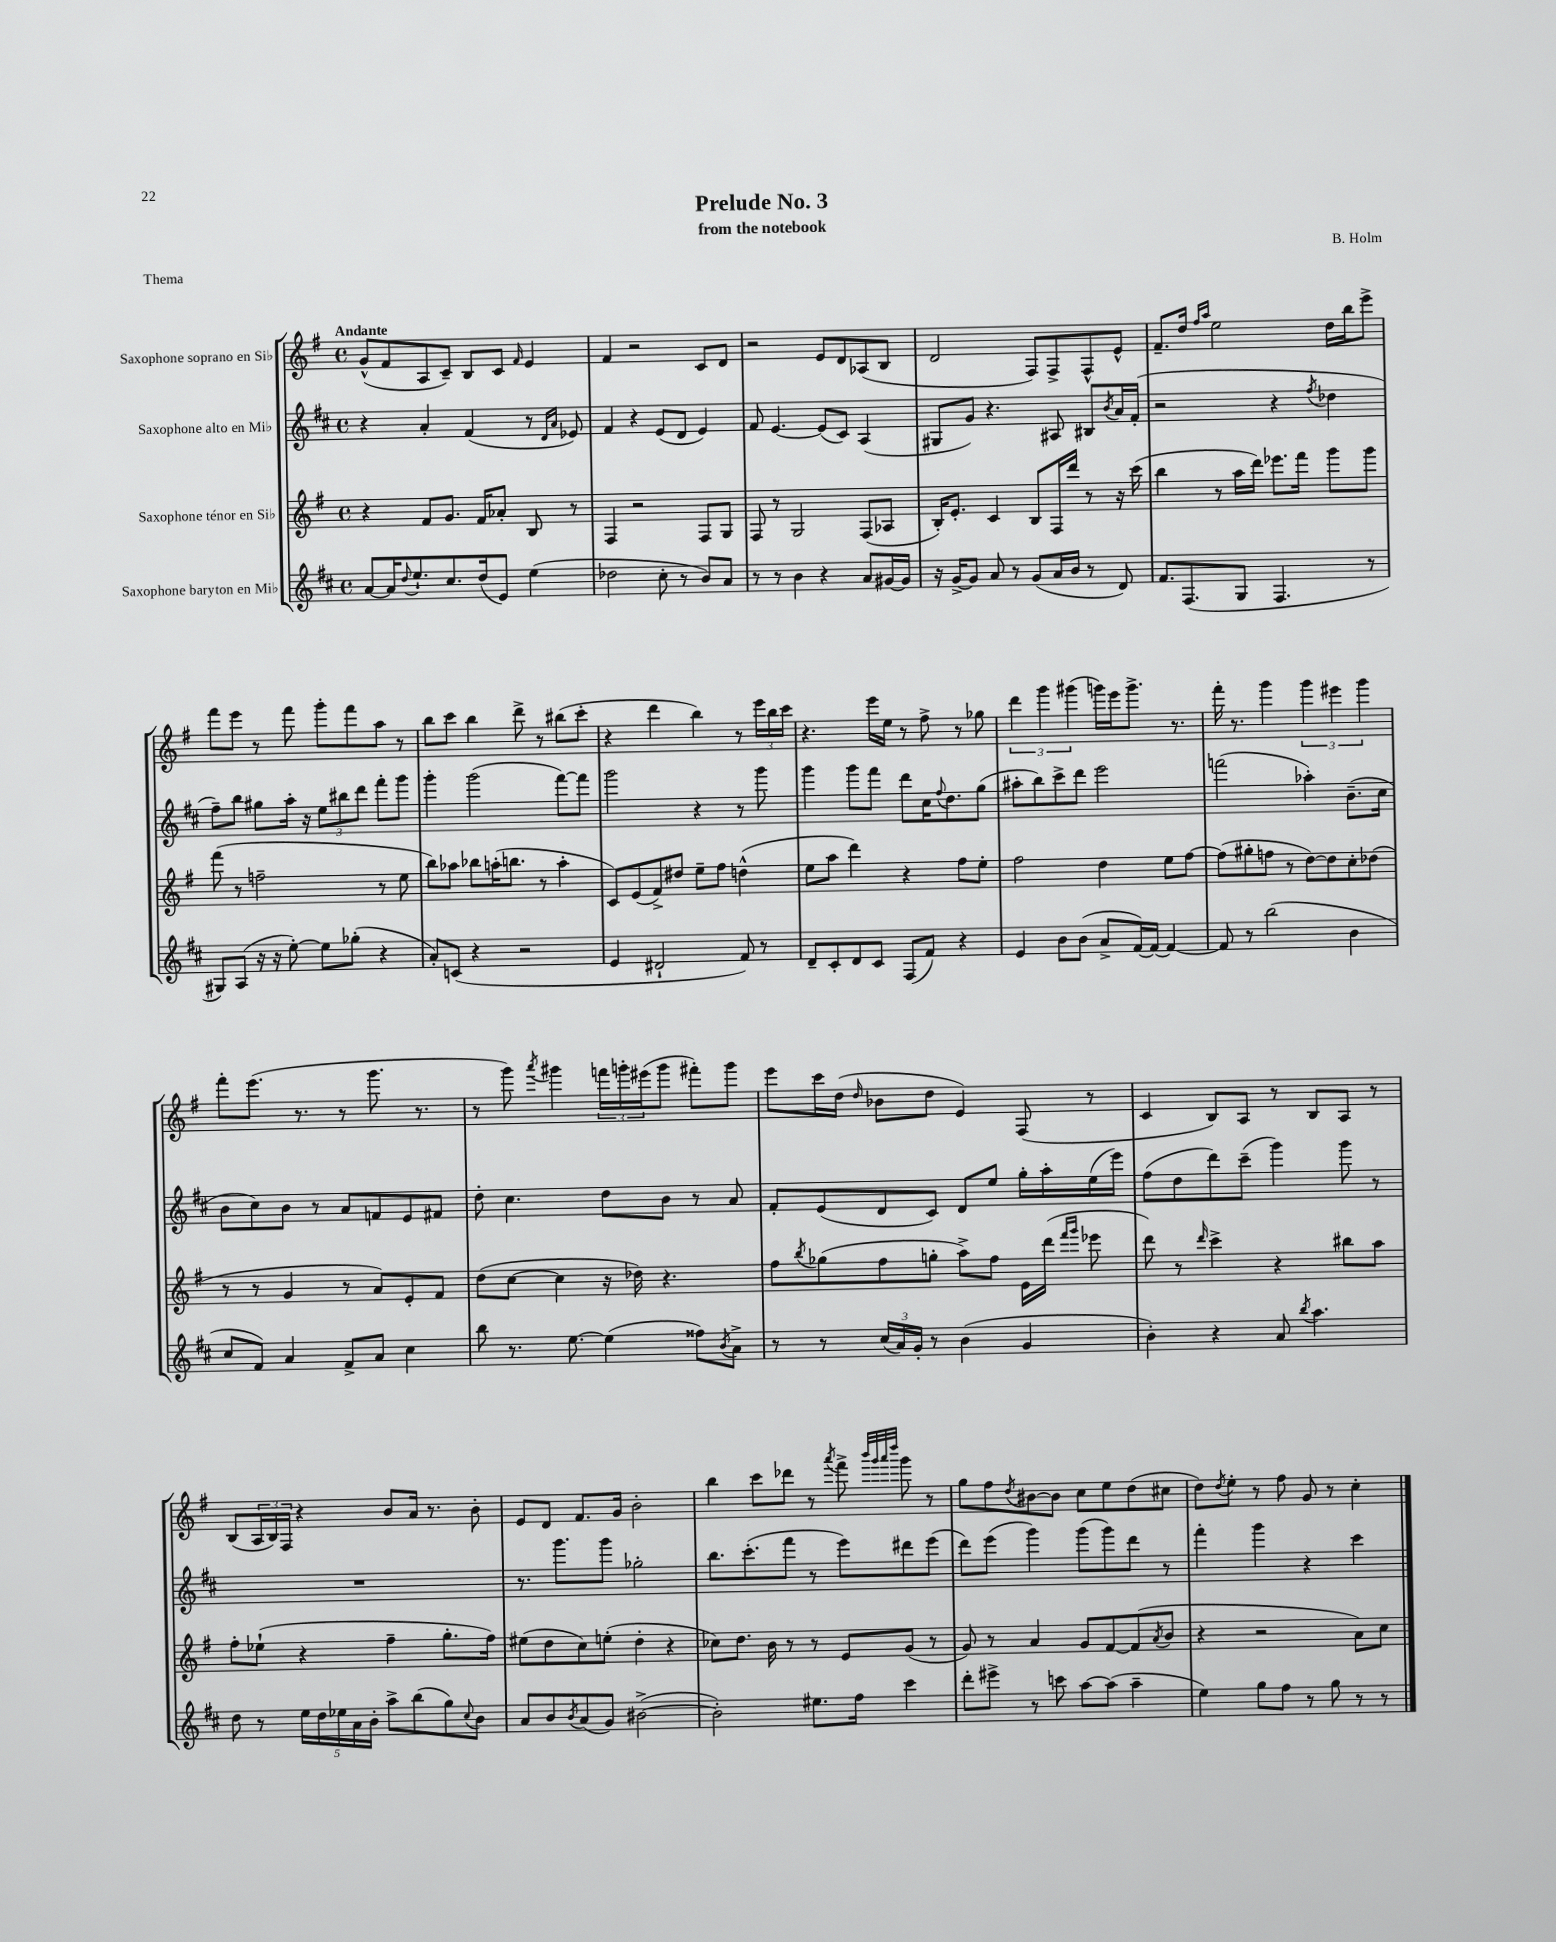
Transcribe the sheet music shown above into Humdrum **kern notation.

**kern	**kern	**kern	**kern
*staff4	*staff3	*staff2	*staff1
*clefG2	*clefG2	*clefG2	*clefG2
*k[f#c#]	*k[f#]	*k[f#c#]	*k[f#]
*M4/4	*M4/4	*M4/4	*M4/4
*met(c)	*met(c)	*met(c)	*met(c)
[8a	4r	4r	(8g^^
16a]	.	.	8f#
8qqdd	.	.	.
8.ee`	.	.	.
.	8f#	4a'	8A
8.cc#	8.g	.	8c~)
.	.	(4f#	8B
(16dd	16f#	.	.
8e)	8a-'	.	8c
.	.	.	16qqf#
(4ee	8B	8r	4e
.	.	16qqd	.
.	.	16qqa	.
.	8r	8e-)	.
=	=	=	=
2dd-	4F#	4f#	4f#
.	2r	4r	2r
8cc#'	.	(8e	.
8r	.	8d	.
8b)	8F#	4e)	8c
8a	8G	.	8d
=	=	=	=
8r	8F#	8f#	2r
8r	8r	[4.e	.
4b	2G	.	.
4r	.	(8e]	8e
.	.	8c#)	8d
8a	(8F#	(4A	(8A-
[16g#	8A-	.	8B
16g#]	.	.	.
=	=	=	=
16r	16B')	8G#	2d
[16g^	8.e'	.	.
8g]	.	8g)	.
8a	4c	4.r	.
8r	.	.	.
(8g	8B	.	8F#)
16a	16F#	8A#	8F#^
16b	16ddd	.	.
8r	8r	8B#	8F#^^
.	.	8qb	.
8d)	16r	16a	8e^^
.	(16ccc	(16f#'	.
=	=	=	=
8.f#	4bb	2r	8.f#~
(8.F#	.	.	16dd
.	.	.	16qqff#
.	.	.	16qqaa
.	8r	.	2ee
8G	16aa	.	.
.	16ddd)	.	.
4.F#	8.eee-	4r	.
.	16fff#	.	.
.	.	8qff#	.
.	8ggg	4dd-	16dd
.	.	.	16bb
8r	8ggg	.	8eee^
=	=	=	=
8G#)	(8fff#	8ff#~)	8fff#
(8A	8r	8bb	8eee
16r	2ff~	8gg#	8r
16r	.	.	.
[8ee')	.	16aa'	8fff#
.	.	16r	.
8ee]	.	12ee	8ggg'
.	.	12bb#	.
(8gg-'	.	.	8fff#
.	.	12ddd	.
4r	8r	8fff#'	8aa
.	8ee	8ggg	8r
=	=	=	=
8a')	8bb)	4ggg'	8bb
(8c	8aa-	.	8ccc
4r	8bb-	(2ggg	4bb
.	(16aa'	.	.
.	8.bb	.	.
2r	.	.	8ddd^
.	8r	.	8r
.	4aa'	[8fff#)	(8bb#
.	.	8fff#]	8ccc'
=	=	=	=
4e	8c)	2ggg	4r
.	(8e	.	.
2d#`	8f#^)	.	4ddd
.	8dd#	.	.
.	8ee~	4r	4bb)
.	8ff#	.	.
8f#)	(4dd^^	8r	8r
8r	.	8ggg	24eee
.	.	.	24bb
.	.	.	24ccc
=	=	=	=
8d~	8ee	4ggg	4.r
8c#'	8aa	.	.
8d	4ddd)	8ggg	.
8c#	.	8fff#	16eee
.	.	.	16ee
(8F#	4r	8ddd	8r
8f#)	.	16cc#	8ff#^
.	.	8qqff#	.
.	.	8.dd	.
4r	8ff#	.	8r
.	8ee'	(8gg	8gg-
=	=	=	=
4e	2ff#	8aa#'	6ddd
.	.	8bb)	.
.	.	.	6ggg
8b	.	8ccc#^	.
.	.	.	(6ggg#
(8b	.	8ddd	.
8a^	4dd	2eee	16ggg)
.	.	.	16eee
[16f#)	.	.	8.ggg^
16f#_	.	.	.
4f#_	8ee	.	.
.	.	.	8.r
.	[8ff#	.	.
=	=	=	=
8f#]	(8ff#]	(2fff	16fff#'
.	.	.	8.r
8r	8gg#'	.	.
(2bb	8ff	.	4ggg
.	8r	.	.
.	[8dd)	4aa-')	6ggg
.	8dd]	.	.
.	.	.	6eee#
4b	8cc'	(8.b~	.
.	.	.	6ggg
.	(8dd-	.	.
.	.	16cc#	.
=	=	=	=
8cc#	8r	8b	8fff#'
8f#)	8r	8cc#)	(8.eee
4a	4g	8b	.
.	.	.	8.r
.	.	8r	.
8f#^	8r	8a	8r
8a	8a)	8f	8.ggg
4cc#	8e'	8e	.
.	.	.	8.r
.	8f#	8f#	.
=	=	=	=
8bb	(8dd	8dd'	8r
8.r	[8cc	4.cc#	8ggg)
.	.	.	8qaaa
.	4cc]	.	4ggg#
[8.ee	.	.	.
(4ee]	16r	8dd	24fff
.	.	.	24ggg'
.	16dd-)	.	.
.	.	.	(24eee#
.	4.r	8b	8ggg
8ff##)	.	8r	8fff#')
8qb	.	.	.
8a^	.	8a	8ggg
=	=	=	=
8r	8ff#	8f#'	8eee
.	8qbb	.	.
8r	(8gg-	(8e	16ccc
.	.	.	(16dd
.	.	.	16qqdd
(24cc#	8ff#	8d	8b-
24a)	.	.	.
24g'	.	.	.
8r	8gg'	8c#)	8dd
(4b	8aa^)	8d	4e)
.	8ff#	8ee	.
4g	16e	16gg'	(8F#
.	(16ddd	16aa'	.
.	16qqfff#	.	.
.	16qqggg	.	.
.	8eee-	(16ee	8r
.	.	16eee)	.
=	=	=	=
4b')	8ddd)	(8ff#	4c
.	8r	8dd	.
.	16qqddd	.	.
4r	4ccc^	8ddd)	8B)
.	.	(8ccc#~	8A
8a	4r	4ggg)	8r
8qbb	.	.	.
4.aa	.	.	8B
.	8bb#	8ggg	8A
.	8aa	8r	8r
=	=	=	=
8dd	8ff#'	1r	(8B
8r	(8ee-`	.	24A
.	.	.	24B)
.	.	.	24F#
20ee	4r	.	4r
20dd	.	.	.
20ee-	.	.	.
20a	.	.	.
20b'	.	.	.
8aa^	4ff#~	.	8b
(8bb	.	.	16a
.	.	.	8.r
8gg)	8.gg'	.	.
8qqcc#	.	.	.
8b	.	.	8b'
.	16ff#)	.	.
=	=	=	=
8a	(8ee#	8.r	8e
8b	8dd	.	8d
.	.	8.ggg	.
8qb	.	.	.
(8a	8cc)	.	8.f#
8g)	(8ee'	8ggg	.
.	.	.	16g
([2b#^	4dd'	2gg-'	2b'
.	4r	.	.
=	=	=	=
2b#'])	8cc-)	8.bb	4bb
.	8.dd	.	.
.	.	(8.ccc#'	.
.	.	.	8ccc
.	16b	.	.
.	8r	8fff#	8ddd-
8.ee#	8r	8r	8r
.	.	.	8qaaa
.	8e	8eee)	8fff#^
16ff#	.	.	.
.	.	.	32qqbbb
.	.	.	32qqggg
.	.	.	32qqaaa
.	.	.	32qqdddd
4ccc#	(8g	8ddd#	8ggg
.	8r	(8eee	8r
=	=	=	=
8ddd'	8g)	8ddd)	8gg
8eee#^	8r	(8eee	8ff#
.	.	.	8qdd
8r	4a	4ggg)	[8b#
8ccc	.	.	8b#]
[8aa	8g	(8ggg	8cc
(8aa]	[8f#	8ggg)	8ee
4aa~	(8f#]	8ddd	(8dd
.	8qa	.	.
.	8b	8r	8cc#
=	=	=	=
4ee)	4r	4fff#'	8dd)
.	.	.	8qdd
.	.	.	8ee'
8gg	2r	4ggg	8r
8ff#	.	.	8ff#
8r	.	4r	8g
8gg	.	.	8r
8r	8a)	4ccc#	4cc'
8r	8cc	.	.
==	==	==	==
*-	*-	*-	*-
